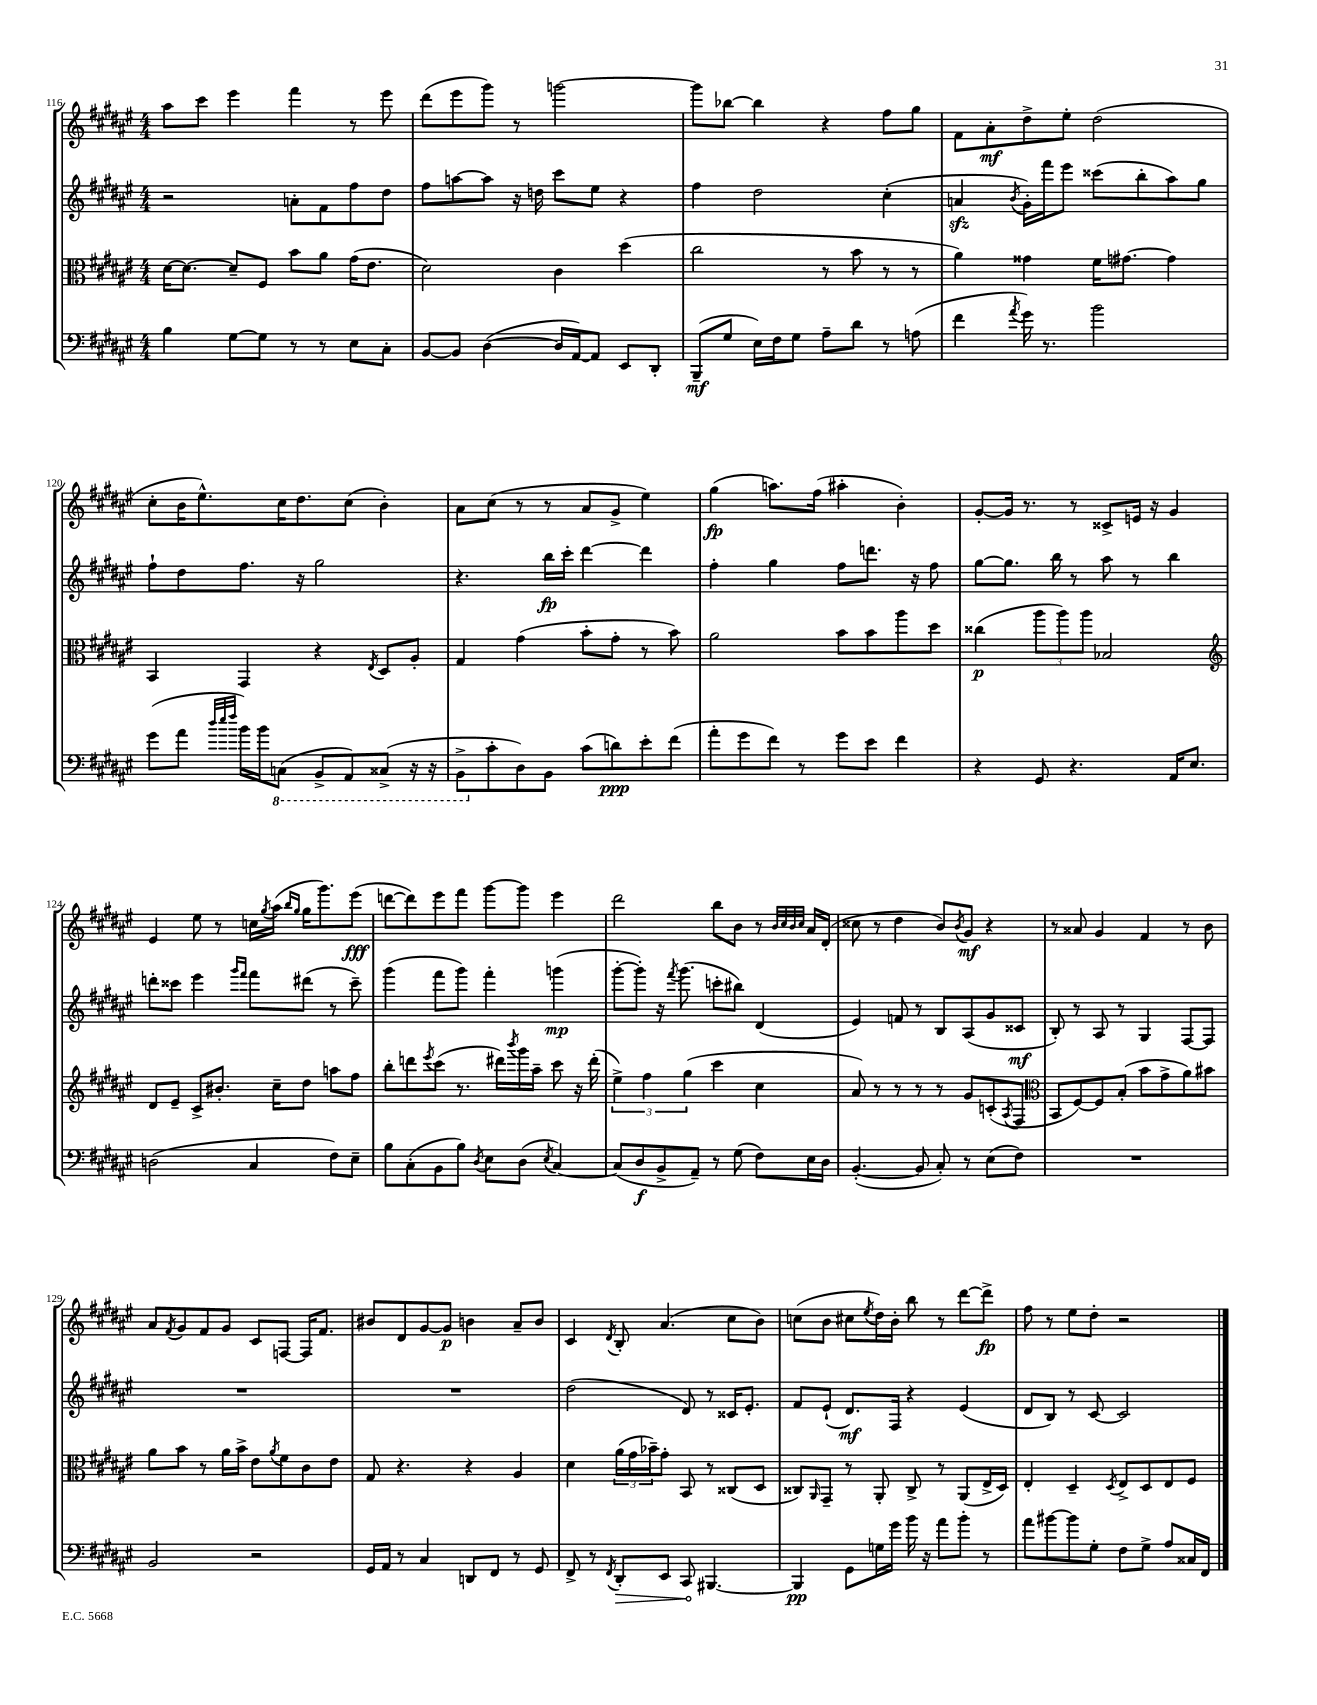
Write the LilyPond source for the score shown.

<<
\new StaffGroup <<
\new Staff = "s0" {
    \clef treble \key fis \major \numericTimeSignature \time 4/4
    ais''8 cis'''8 eis'''4 fis'''4 r8 eis'''8 |
    dis'''8( eis'''8 gis'''8) r8 g'''2~ |
    g'''8 bes''8~ bes''4 r4 fis''8 gis''8 |
    fis'8 ais'8-.\mf dis''8-> eis''8-. dis''2( |
    cis''8-. b'16 eis''8.-^) cis''16 dis''8. cis''8( b'4-.) |
    ais'8 cis''8( r8 r8 ais'8 gis'8-> eis''4) |
    gis''4\fp( a''8.) fis''16( ais''4-. b'4-.) |
    gis'8~-. gis'16 r8. r8 cisis'8-> e'16 r16 gis'4 |
    eis'4 eis''8 r8 c''16 \acciaccatura { gis''8 } ais''16( \grace { b''16 gis''16 } gis''16 gis'''8.) eis'''8\fff( |
    d'''8~ d'''8) eis'''8 fis'''8 gis'''8~ gis'''8 eis'''4 |
    dis'''2 b''8 b'8 r8 \grace { b'32 cis''32 b'32 cis''32 } ais'16 dis'16-.( |
    cisis''8 r8 dis''4 b'8) \acciaccatura { b'8 } gis'8\mf r4 |
    r8 aisis'8 gis'4 fis'4 r8 b'8 |
    ais'8 \acciaccatura { fis'8 } gis'8 fis'8 gis'8 cis'8 f8~ f16 fis'8. |
    bis'8 dis'8 gis'8~ gis'8\p b'4 ais'8-- b'8 |
    cis'4 \acciaccatura { dis'8 } b8-. ais'4.( cis''8 b'8) |
    c''8( b'8 cis''8 \acciaccatura { eis''8 } dis''16) b'16-. b''8 r8 dis'''8~ dis'''8->\fp |
    fis''8 r8 eis''8 dis''8-. r2 \bar "|." |
}
\new Staff = "s1" {
    \clef treble \key fis \major \numericTimeSignature \time 4/4
    r2 a'8-. fis'8 fis''8 dis''8 |
    fis''8 a''8~ a''8 r16 d''16 cis'''8 eis''8 r4 |
    fis''4 dis''2 cis''4-.( |
    a'4\sfz \acciaccatura { b'8 } gis'16-.) fis'''16 eis'''8 cisis'''8( b''8-. ais''8) gis''8 |
    fis''8-! dis''8 fis''8. r16 gis''2 |
    r4. b''16\fp cis'''16-. dis'''4~ dis'''4 |
    fis''4-. gis''4 fis''8 d'''8. r16 fis''8 |
    gis''8~ gis''8. b''16 r8 ais''8 r8 b''4 |
    d'''8-. cisis'''8 eis'''4 \grace { gis'''16 fis'''16 } fis'''8 dis'''8( r8 cisis'''8--) |
    gis'''4( fis'''8 gis'''8) fis'''4-. g'''4\mp( |
    gis'''8~-. gis'''8-.) r16 \acciaccatura { fis'''8 } gis'''8.( c'''8-. bis''8) dis'4( |
    eis'4) f'8 r8 b8 ais8( gis'8 cisis'8\mf |
    b8-.) r8 ais8 r8 gis4 fis8~ fis8 |
    R1 |
    R1 |
    dis''2( dis'8) r8 cisis'16 eis'8.-. |
    fis'8 eis'8-!( dis'8.\mf) fis16 r4 eis'4( |
    dis'8 b8) r8 cis'8~ cis'2 \bar "|." |
}
\new Staff = "s2" {
    \clef alto \key fis \major \numericTimeSignature \time 4/4
    dis'16~ dis'8.~ dis'8-- fis8 b'8 ais'8 gis'16( eis'8. |
    dis'2) cis'4 dis''4( |
    cis''2 r8 b'8 r8 r8 |
    ais'4) gisis'4 fis'16 gis'8.~ gis'4 |
    b,4 gis,4 r4 \acciaccatura { eis8 } dis8 ais8-. |
    gis4 gis'4( b'8-. gis'8-. r8 b'8) |
    ais'2 b'8 b'8 ais''8 dis''8 |
    cisis''4\p( \tuplet 3/2 { ais''8 ais''8) ais''8 } bes2 |
    \clef treble dis'8 eis'8-- cis'8-> bis'8.-. cis''16-- dis''8 a''8 fis''8 |
    b''8-. d'''8 \acciaccatura { eis'''8 } cis'''8( r8. dis'''16) \acciaccatura { b'''8 } gis'''16 ais''16-- cis'''8 r16 dis'''16-.( |
    \tuplet 3/2 { eis''4->) fis''4 gis''4( } cis'''4 cis''4 |
    ais'8) r8 r8 r8 r8 gis'8 c'8-.( \acciaccatura { ais8 } fis8 |
    \clef alto b,8 fis8~) fis8 b8-.( b'8 gis'8-> ais'8) bis'8 |
    ais'8 b'8 r8 ais'16 b'16-> eis'8 \acciaccatura { ais'8 } fis'8 cis'8 eis'8 |
    gis8 r4. r4 ais4 |
    dis'4 \tuplet 3/2 { ais'16( gis'16 bes'16--) } gis'8-. b,8 r8 cisis8( dis8 |
    cisis8) \grace { ais,16 } gis,8-- r8 ais,8-. cisis8-> r8 ais,8( eis16-> dis16) |
    eis4-. dis4-- \acciaccatura { dis8 } eis8-> dis8 eis8 fis8 \bar "|." |
}
\new Staff = "s3" {
    \clef bass \key fis \major \numericTimeSignature \time 4/4
    b4 gis8~ gis8 r8 r8 eis8 cis8-. |
    b,8~ b,8 dis4~( dis16 ais,16~) ais,8 eis,8 dis,8-. |
    b,,8--\mf( gis8 eis16) fis16 gis8 ais8-- dis'8 r8 a8( |
    fis'4 \acciaccatura { ais'8 } gis'16) r8. b'2 |
    gis'8( ais'8 \grace { dis''32 eis''32 fis''32 } b'16) b'16 \ottava #-1 c,8( b,,8-> ais,,8) cisis,8->( r16 r16 |
    b,,8-> \ottava #0 cis'8-. dis8) b,8 cis'8( d'8\ppp) eis'8-. fis'8( |
    ais'8-. gis'8 fis'8) r8 gis'8 eis'8 fis'4 |
    r4 gis,8 r4. ais,16 eis8. |
    d2( cis4 fis8) eis8-- |
    b8 cis8-.( b,8 b8) \acciaccatura { dis8 } eis8 dis8( \acciaccatura { eis8 } cis4~) |
    cis8( dis8\f b,8-> ais,8--) r8 gis8( fis8) eis16 dis16 |
    b,4.~-.( b,8 cis8-.) r8 eis8( fis8) |
    R1 |
    b,2 r2 |
    gis,16 ais,16 r8 cis4 d,8 fis,8 r8 gis,8 |
    fis,8-> r8 \acciaccatura { fis,8 } \once \override Hairpin.circled-tip = ##t dis,8-.\> eis,8 cis,8\! bis,,4.~ |
    bis,,4\pp gis,8 g16 gis'16 b'16 r16 ais'8 b'8-. r8 |
    ais'8 bis'8~ bis'8 gis8-. fis8 gis8-> ais8 cisis16 fis,16 \bar "|." |
}
>>
>>
\layout { \context { \Score currentBarNumber = #116 } }
